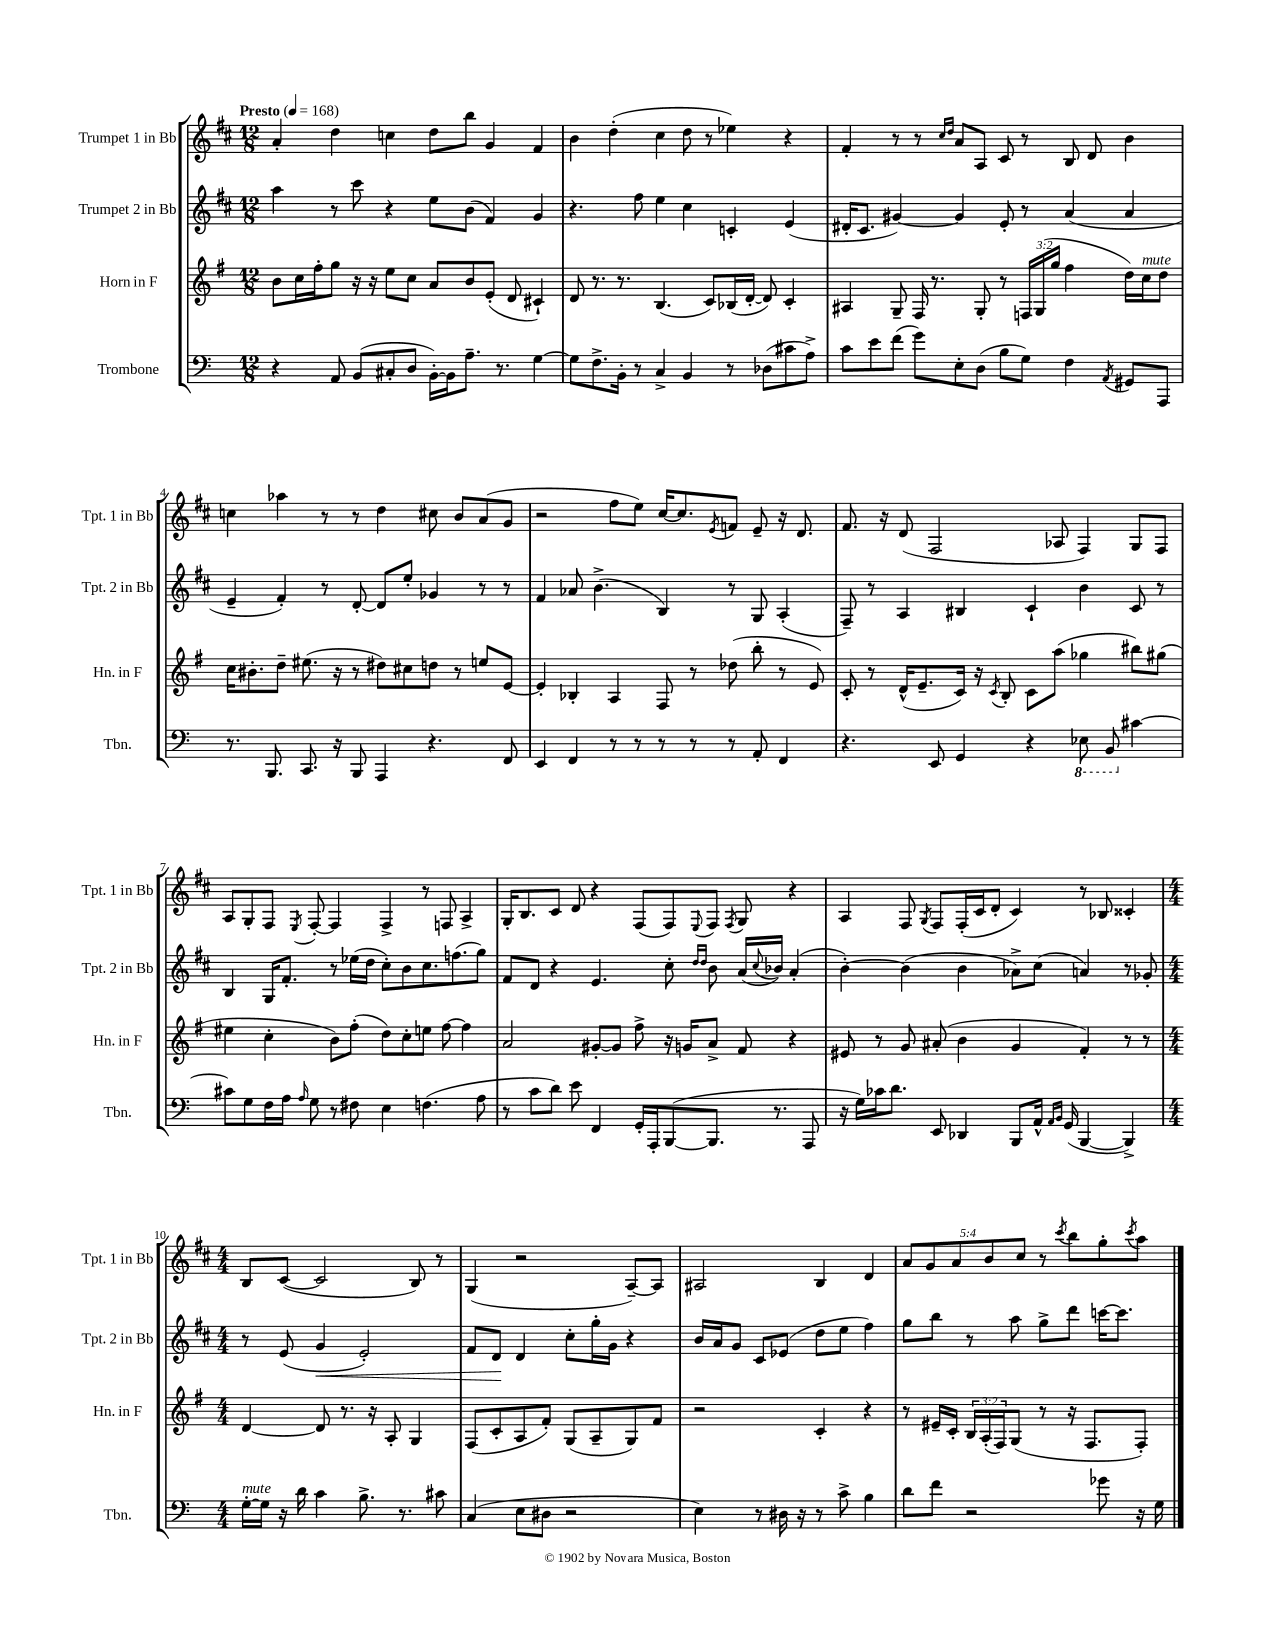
<<
\new StaffGroup <<
\new Staff = "s0" \with { instrumentName = "Trumpet 1 in Bb" shortInstrumentName = "Tpt. 1 in Bb" } {
    \clef treble \key d \major \numericTimeSignature \time 12/8 \override Staff.TupletNumber.text = #tuplet-number::calc-fraction-text \tempo "Presto" 4 = 168
    a'4-. d''4 c''4 d''8 b''8 g'4 fis'4 |
    b'4 d''4-.( cis''4 d''8 r8 ees''4) r4 |
    fis'4-. r8 r8 \grace { cis''16 d''16 } a'8 a8 cis'8 r8 b8 d'8 b'4 |
    c''4 aes''4 r8 r8 d''4 cis''8 b'8 a'8( g'8 |
    r2 fis''8 e''8) cis''16~ cis''8. \acciaccatura { e'8 } f'8 e'8-- r16 d'8. |
    fis'8. r16 d'8( fis2 aes8 fis4) g8 fis8 |
    a8 g8-. fis8 \acciaccatura { e8 } fis8~-. fis4 fis4-> r8 f8 a4-> |
    g16-. b8. cis'8 d'8 r4 fis8( fis8) \appoggiatura { e8 } fis8 \acciaccatura { fis8 } g8 r4 |
    a4 fis8 \acciaccatura { g8 } fis8 fis16-.( cis'16 d'8-. cis'4) r8 bes8 cisis'4-. |
    \numericTimeSignature \time 4/4 b8 cis'8~( cis'2 b8) r8 |
    g4( r2 a8~--) a8 |
    ais2 b4 d'4 |
    \tuplet 5/4 { a'8 g'8 a'8 b'8 cis''8 } r8 \acciaccatura { cis'''8 } b''8 g''8-. \acciaccatura { cis'''8 } a''8 \bar "|." |
}
\new Staff = "s1" \with { instrumentName = "Trumpet 2 in Bb" shortInstrumentName = "Tpt. 2 in Bb" } {
    \clef treble \key d \major \numericTimeSignature \time 12/8
    a''4 r8 cis'''8 r4 e''8 b'8( fis'4) g'4 |
    r4. fis''8 e''4 cis''4 c'4-. e'4( |
    dis'16-. cis'8. gis'4~) gis'4 e'8-. r8 a'4( a'4 |
    e'4-- fis'4-.) r8 d'8~-. d'8 e''8-. ges'4 r8 r8 |
    fis'4 aes'8 b'4.->( b4) r8 g8 a4-.( |
    fis8--) r8 a4 bis4 cis'4-! b'4 cis'8 r8 |
    b4 g16 fis'8.-. r8 ees''16( d''16 cis''8-.) b'8 cis''8. f''8.( g''8) |
    fis'8 d'8 r4 e'4. cis''8-. \grace { d''16 d''16 } b'8 a'16( \appoggiatura { cis''8 } bes'16) a'4-.( |
    b'4~-.) b'4( b'4 aes'8->) cis''8( a'4) r8 ges'8-. |
    \numericTimeSignature \time 4/4 r8 e'8( g'4\< e'2-.) |
    fis'8 d'8\! d'4 cis''8-. g''16-. g'16 r4 |
    b'16 a'16 g'8 cis'8 ees'8( d''8 e''8 fis''4) |
    g''8 b''8 r8 a''8 g''8-> d'''8 c'''16~ c'''8. \bar "|." |
}
\new Staff = "s2" \with { instrumentName = "Horn in F" shortInstrumentName = "Hn. in F" } {
    \clef treble \key g \major \numericTimeSignature \time 12/8 \override Staff.TupletNumber.text = #tuplet-number::calc-fraction-text
    b'8 c''16 fis''16-. g''8 r16 r16 e''8 c''8 a'8 b'8 e'8-.( d'8 cis'4-!) |
    d'8 r8. r8. b4.( c'8) bes16( d'16~-. d'8) c'4-. |
    ais4 g8-- fis16 r8. g8-. r8 \tuplet 3/2 { f16 g16( g''16 } fis''4 d''16) c''16^\markup { \italic "mute" } d''8 |
    c''16 bis'8.-. d''8-- eis''8.( r16 r8 dis''8) cis''8 d''8 r8 e''8 e'8~ |
    e'4-. bes4-. a4 fis8 r8 des''8( b''8-. r8 e'8) |
    c'8-. r8 d'16-^( e'8.-- c'16) r16 \acciaccatura { c'8 } b8-. c'8 a''8( ges''4 bis''8) gis''8( |
    eis''4 c''4-. b'8) fis''8-.( d''8) c''8-. e''8 fis''8~ fis''4 |
    a'2 gis'8~-. gis'8 fis''8-> r16 g'16 a'8-> fis'8 r4 |
    eis'8 r8 g'8 ais'8-.( b'4 g'4 fis'4-.) r8 r8 |
    \numericTimeSignature \time 4/4 d'4~ d'8 r8. r16 a8-. g4 |
    fis8( c'8-. a8 fis'8-.) g8( a8-- g8) fis'8 |
    r2 c'4-. r4 |
    r8 eis'16-- c'16-. \tuplet 3/2 { b16 a16-.( fis16) } g8( r8 r16 fis8. fis8-.) \bar "|." |
}
\new Staff = "s3" \with { instrumentName = "Trombone" shortInstrumentName = "Tbn." } {
    \clef bass \key c \major \numericTimeSignature \time 12/8
    r4 a,8 b,8( cis8-. d8 b,16~-.) b,16 a8.-- r8. g4~ |
    g8 f8.-> b,16-. r8 c4-> b,4 r8 des8( cis'8 a8->) |
    c'8 e'8 f'8( g'8) e8-. d8( b8 g8) f4 \acciaccatura { a,8 } gis,8 a,,8 |
    r8. b,,8. c,8. r16 b,,8 a,,4 r4. f,8 |
    e,4 f,4 r8 r8 r8 r8 r8 a,8-. f,4 |
    r4. e,8 g,4 r4 \ottava #-1 ees,8 b,,8 \ottava #0 cis'4~ |
    cis'8 g8 f16 a16 \grace { a16 } g8 r8 fis8 e4 f4.( a8 |
    r8 c'8 d'8) e'8 f,4 g,16-. a,,16-. b,,8~( b,,8. r8. a,,8 |
    r16 g16) ces'16 d'8. e,8 des,4 b,,8 a,16-^ \grace { a,16 b,16 } g,16( b,,4~ b,,4->) |
    \numericTimeSignature \time 4/4 g16~-.^\markup { \italic "mute" } g16 r16 d'16 c'4 b8.-> r8. cis'8 |
    c4( e8 dis8 r2 |
    e4) r8 dis16 r16 r8 c'8-> b4 |
    d'8 f'8 r2 ges'8 r16 g16 \bar "|." |
}
>>
>>
